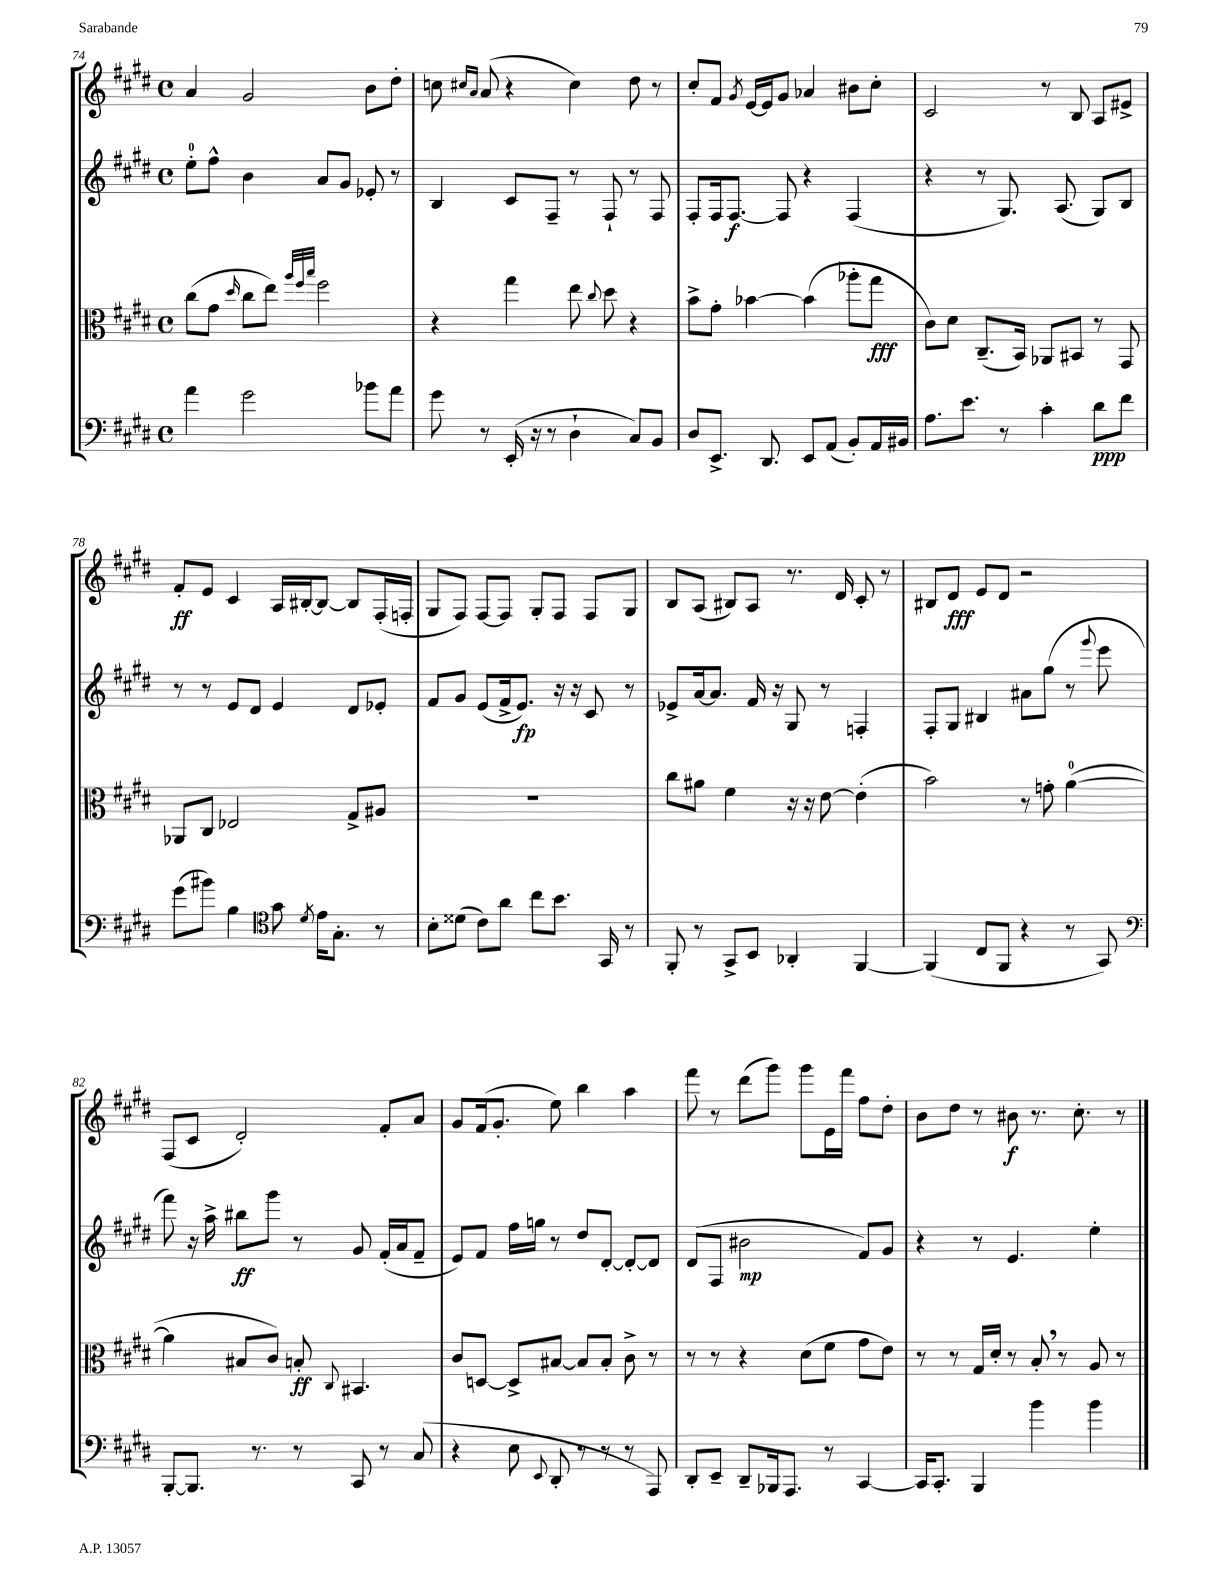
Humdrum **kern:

**kern	**kern	**kern	**kern
*staff4	*staff3	*staff2	*staff1
*clefF4	*clefC3	*clefG2	*clefG2
*k[f#c#g#d#]	*k[f#c#g#d#]	*k[f#c#g#d#]	*k[f#c#g#d#]
*M4/4	*M4/4	*M4/4	*M4/4
*met(c)	*met(c)	*met(c)	*met(c)
4a	(8cc#	8ee'	4a
.	8g#	8ff#^^	.
.	16qqdd#	.	.
2g#	8cc#	4b	2g#
.	8ee)	.	.
.	32qqaa	.	.
.	32qqff#	.	.
.	32qqbb	.	.
.	2ff#	8a	.
.	.	8g#	.
8b-	.	8e-'	8b
8a	.	8r	8dd#'
=	=	=	=
8g#	4r	4B	8cc
.	.	.	16qqcc#
.	.	.	16qqa
8r	.	.	(8a
(16EE'	4gg#	8c#	4r
16r	.	.	.
8r	.	8F#~	.
4D#`	8ee	8r	4cc#)
.	8qqcc#	.	.
.	8dd#	8F#`	.
8C#)	4r	8r	8dd#
8BB	.	8F#	8r
=	=	=	=
8D#	8b^	8F#'	8cc#'
8.EE^	8g#'	16F#	8f#
.	.	[8.F#	.
.	.	.	8qg#
.	[4b-	.	[16e
8.DD#	.	.	16e]
.	.	8F#]	8g#
8EE	(4b-]	4r	4a-
(8AA	.	.	.
8BB')	8aa-'	(4F#	8b#
16AA	8gg#	.	8cc#'
16BB#	.	.	.
=	=	=	=
8.A	8c#)	4r	2c#
.	8d#	.	.
8.e	.	.	.
.	(8.C#~	8r	.
8r	.	8.G#)	.
.	16BB)	.	.
4c#'	8AA-	.	8r
.	.	(8.A	.
.	8BB#	.	8B
8d#	8r	8G#)	8A
8f#	8GG#	8B	8e#^
=	=	=	=
(8g#	8AA-	8r	8f#'
8b#)	8C#	8r	8e
4B	2E-	8e	4c#
.	.	8d#	.
*clefC4	*	*	*
8g#	.	4e	16A
.	.	.	[16B#'
8qd#	.	.	.
16e	.	.	8B#_
8.G#'	.	.	.
.	8G#^	8d#	8B#]
8r	8A#	8e-'	(16F#'
.	.	.	16F'
=	=	=	=
8B'	1r	8f#	8G#
(8d##	.	8g#	8F#)
8c#)	.	(8e	[8F#
8a	.	16f#^	8F#]
.	.	8.e)	.
8cc#	.	.	8G#'
8.b	.	16r	8F#
.	.	16r	.
.	.	8c#	8F#
16GG#	.	.	.
8r	.	8r	8G#
=	=	=	=
8FF#'	8cc#	8e-^	8B
8r	8a#	[16a	(8A
.	.	8.a]	.
8GG#^	4f#	.	8B#)
8BB	.	16f#	8A
.	.	16r	.
4AA-'	16r	8G#	8.r
.	16r	.	.
.	[8e	8r	.
.	.	.	16d#
[4FF#	(4e']	4F'	8c#'
.	.	.	8r
=	=	=	=
(4FF#]	2b)	8F#'	8B#
.	.	8G#	8d#
8C#	.	4B#	8e
8FF#	.	.	8d#
4r	8r	8a#	2r
.	8g'	(8gg#	.
8r	([4a	8r	.
.	.	8qqggg#	.
8GG#)	.	8eee	.
=	=	=	=
*clefF4	*	*	*
[8BBB'	4a]	8fff#)	(8F#
8.BBB]	.	16r	8c#
.	.	16aa^	.
.	8B#	8bb#	2d#')
8.r	.	.	.
.	8c#)	8ggg#	.
8r	8B'	8r	.
.	8qqC#	.	.
8CC#	4.BB#	8g#	.
8r	.	(16f#'	8f#'
.	.	16a	.
(8C#	.	8f#~	8a
=	=	=	=
4r	8c#	8e)	8g#
.	[8D	8f#	(16f#
.	.	.	8.g#'
8E	8D^]	16ff#	.
.	.	16gg	.
8qqEE	.	.	.
8DD#'	[8B#	8r	8ee)
8r	8B#]	8dd#	4bb
8r	8B#'	[8d#'	.
8r	8c#^	8d#'_	4aa
8AAA)	8r	8d#]	.
=	=	=	=
8DD#'	8r	(8d#	8fff#
8EE~	8r	8F#	8r
8DD#~	4r	2b#	(8ddd#
16BBB-	.	.	8ggg#)
8.AAA	.	.	.
.	(8d#	.	8ggg#
8r	8f#	.	16e
.	.	.	16fff#
[4CC#	8g#	8f#)	8ff#
.	8e)	8g#	8dd#'
=	=	=	=
16CC#]	8r	4r	8b
8.CC#'	.	.	.
.	8r	.	8dd#
4BBB	16G#	8r	8r
.	16d#'	.	.
.	8r	4.e	8b#
4b	8B'	.	8.r
.	8r	.	.
.	.	.	8.cc#'
4b	8A	4ee'	.
.	8r	.	8r
==	==	==	==
*-	*-	*-	*-
